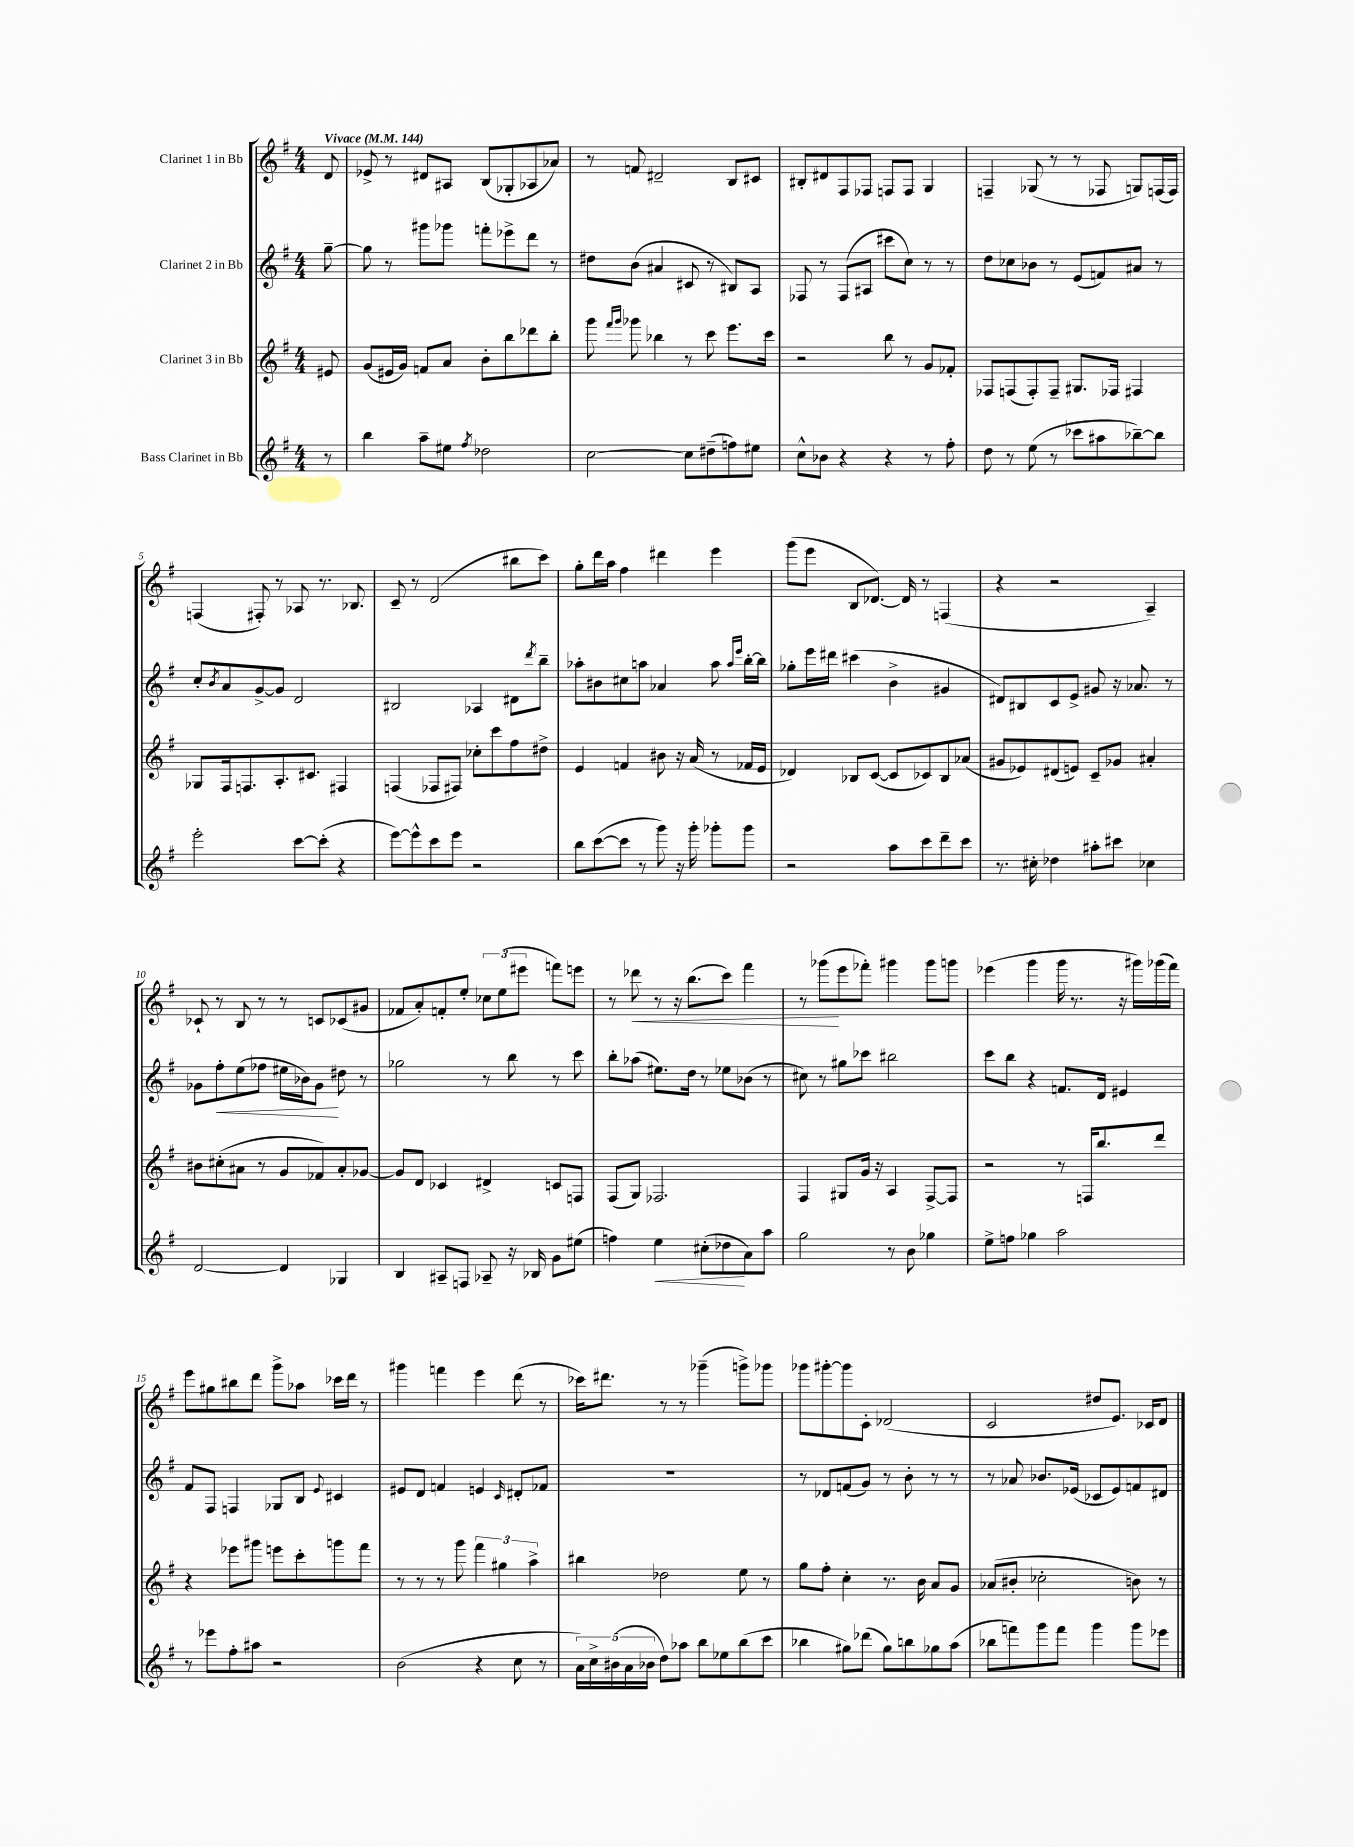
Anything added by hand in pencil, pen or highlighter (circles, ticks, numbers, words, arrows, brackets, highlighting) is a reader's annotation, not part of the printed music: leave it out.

**kern	**kern	**kern	**kern
*staff4	*staff3	*staff2	*staff1
*clefG2	*clefG2	*clefG2	*clefG2
*k[f#]	*k[f#]	*k[f#]	*k[f#]
*M4/4	*M4/4	*M4/4	*M4/4
*MM144	*MM144	*MM144	*MM144
8r	8e#/	[8gg~\	8d/
=	=	=	=
4bb\	(8g/L	8gg\]	8e-^/
.	16e#/L	8r	8r
.	16g/JJ)	.	.
8aa~\L	8f/L	8ggg#\L	8d#/L
8ee#\J	8a/J	8ggg-\J	8A#/J
8qff#/	.	.	.
2dd-\	8b'\L	8fff'\L	(8B/L
.	8bb\	8eee-^\	8G-'/
.	8ddd-\	8ddd\J	8A-/
.	8bb'\J	8r	8a-/J)
=	=	=	=
[2cc\	8ggg\	8dd#\L	8r
.	16qqfff#/LL	.	.
.	16qqggg/JJ	.	.
.	8ggg-\	(8b\J	8f/
.	4bb-\	4a#/	2d#~/
8cc\]L	8r	8c#/	.
(8dd#~\	8ccc\	8r	.
8ff\)	8.eee\L	8B#/L)	8B/L
8ee#\J	.	8A/J	8c#/J
.	16ccc\Jk	.	.
=	=	=	=
8cc^^\L	2r	8F-/	8B#'/L
8b-\J	.	8r	8d#/
4r	.	(8F-/L	8F#/
.	.	8A#/J	8F-/J
4r	8bb\	8ccc#\L	8F/L
.	8r	8cc\J)	8F/J
8r	8g/L	8r	4G/
8ff#'\	8f-'/J	8r	.
=	=	=	=
8dd\	8F-/L	8dd\L	4F~/
8r	(8F/	8cc-\	.
(8ee\	8F'/)	8b-\J	(8G-/
8r	8F~/J	8r	8r
8ccc-\L	8.G#/L	(8e/L	8r
8aa#\	.	8f/)	8F-/
.	16F-/Jk	.	.
[8bb-~\)	4F#/	8a#/J	8G/L)
8bb-\]J	.	8r	(16F/L
.	.	.	16F/JJ)
=	=	=	=
2eee'\	8G-/L	8cc'/L	(4F/
.	.	8qb/	.
.	16F#/k	8a/	.
.	8.F/	.	.
.	.	[8g^/	8F#'/)
.	8.A'/	8g/]J	8r
[8ccc\L	.	2d/	8A-/
.	8.c#/J	.	.
(8ccc'\]J	.	.	8.r
4r	4F#/	.	.
.	.	.	8.B-/
=	=	=	=
[8eee\L)	(4F/	2B#/	8c~/
8eee^^\]	.	.	8r
8ccc\	8F-/L	.	(2d/
8eee\J	8F#/J)	.	.
2r	8cc-'\L	4A-/	.
.	8ccc\	.	.
.	8ff#\	8d#\L	8bb#\L
.	.	8qddd/	.
.	8dd#^\J	8bb~\J	8ccc\J)
=	=	=	=
8bb\L	4e/	8aa-'\L	8gg'\L
([8ccc\	.	8b#\	16ddd\L
.	.	.	16aa\JJ
8ccc\]J	4f/	8cc#\	4ff#\
8r	.	8aa\J	.
8ggg\)	8b#\	4a-/	4ddd#\
16r	16r	.	.
16ggg'\	(16a/	.	.
8ggg-'\L	8r	8aa\	4eee\
.	.	16qqaa/LL	.
.	.	16qqeee/JJ	.
8ggg-\J	16f-/LL	[16bb'\LL	.
.	16e/JJ	16bb\]JJ	.
=	=	=	=
2r	4d-/)	8gg-'\L	(8ggg\L
.	.	16eee\L	8eee\J
.	.	16ddd#\JJ	.
.	8B-/L	(4ccc#\	8B/L
.	([8c/J	.	[8.d-/J)
8aa\L	8c/]L	4b^\	.
.	.	.	16d-/]
8ccc\	8c-/)	.	8r
8ddd~\	8B-/	4g#/	(4F/
8ccc\J	(8a-/J	.	.
=	=	=	=
8.r	8g#/L	8d#/L)	4r
.	8e-/)	8B#/	.
16cc#'\	.	.	.
4dd-\	(8d#/	8c/	2r
.	8e/J)	8e^/J	.
8aa#'\L	8c~/L	8g#/	.
8ccc#\J	8g-/J	16r	.
.	.	8.a-/	.
4cc-\	4a#'/	.	4A~/)
.	.	8r	.
=	=	=	=
[2d/	8b#\L	8g-\L	8c-`/
.	(8cc#'\	8ff#'\	8r
.	8a#\J	(8ee\	8B/
.	8r	8ff-\J	8r
4d/]	8g/L	16ee#\LL	8r
.	.	16b-\J)	.
.	8f-/)	8g-\J	8c/L
4G-/	8a#'/	8dd#\	(8c-/
.	[8g-/J	8r	8g#/J
=	=	=	=
4B/	8g-/]L	2gg-\	8f-/L
.	8d/J	.	8a'/)
8A#~/L	4c-/	.	8f'/
8F/J	.	.	8ee'/J
8A-~/	4d#^/	8r	12cc-\L
.	.	.	(12ee\
16r	.	8bb\	.
.	.	.	12eee#\J
16B-/	.	.	.
8g\L	8c/L	8r	8fff\L)
(8ee#\J	8F/J	8ccc\	8eee\J
=	=	=	=
4ff\)	(8F#/L	8bb'\L	8r
.	8G/J)	(8aa-\J	8ddd-\
4ee\	2.F-/	8.ee#\L)	8r
.	.	.	16r
.	.	16dd\Jk	(8.bb\L
(8cc#'\L	.	8r	.
8dd-\	.	8ee-\L	8ccc\J)
8a\)	.	(8b-\J	4fff#\
8aa\J	.	8r	.
=	=	=	=
2gg\	4F#/	8cc#\)	8r
.	.	8r	(8ggg-\L
.	8G#/L	8gg#\L	8eee\
.	16g/Jk	8ccc-\J	8fff-'\J)
.	16r	.	.
8r	4A/	2bb#\	4ggg#\
8b\	.	.	.
4gg-\	[8F#^/L	.	8ggg#\L
.	8F#/]J	.	8ggg\J
=	=	=	=
8ee^\L	2r	8ccc\L	(4eee-\
8ff\J	.	8bb\J	.
4gg-\	.	4r	4ggg\
2aa\	8r	8.f/L	16ggg\
.	.	.	8.r
.	16F/LK	.	.
.	8.bb/	16d/Jk	.
.	.	4e#/	16r
.	.	.	16ggg#\LL)
.	8ddd/J	.	(16ggg-\
.	.	.	16fff#\JJ)
=	=	=	=
8r	4r	8f#/L	8eee\L
8eee-\L	.	8F#/J	8gg#\
8ff#'\	8eee-\L	4F/	8bb#\
8aa#\J	8ggg#\J	.	8ddd\J
2r	8eee\L	8G-/L	8ggg^\L
.	8ccc'\	8B/J	8aa-\J
.	.	8qqe/	.
.	8ggg\	4c#/	16ccc-\LL
.	.	.	16ddd\JJ
.	8fff#\J	.	8r
=	=	=	=
(2b\	8r	8e#/L	4ggg#\
.	8r	8d/J	.
.	8r	4f/	4fff\
.	8ggg\	.	.
4r	6fff#\	4e/	4eee\
.	6gg#\	.	.
.	.	16qqc/	.
8cc\	.	8d#'/L	(8ddd\
.	6aa^\	.	.
8r	.	8f-/J	8r
=	=	=	=
20a\LL)	4bb#\	1r	16ccc-\LK)
20cc^\	.	.	.
.	.	.	8.ddd#\J
(20b#\	.	.	.
20a\	.	.	.
20b-\JJ	.	.	.
8dd\L)	2dd-\	.	8r
8aa-\J	.	.	8r
8bb\L	.	.	(4ggg-~\
8ee-\	.	.	.
(8bb\	8ee\	.	8ggg^\L)
8ccc\J	8r	.	8ggg-\J
=	=	=	=
4bb-\	8gg\L	8r	8ggg-\L
.	8ff#'\J	8d-/L	[8ggg#'\
8gg#\L)	4cc'\	(8f/	8ggg#\]
(8ddd-\J	.	8g/J)	8c'\J
8gg#\L)	8.r	8r	(2d-/
8bb\	.	8b'\	.
.	16b\	.	.
8gg-\	8a/L	8r	.
(8aa\J	8g/J	8r	.
=	=	=	=
8bb-\L	(8a-/L	8r	2c/
8fff\)	8b#'/J	8a-/	.
8ggg\	2cc-'\	8.b-/L	.
8fff\J	.	.	.
.	.	(16e-/Jk	.
4ggg\	.	8c-/L	8dd#/L
.	.	8e-/)	8.e/J)
8ggg\L	8b\)	8f/	.
.	.	.	16c-/LK
8eee-\J	8r	8d#/J	8d/J
==	==	==	==
*-	*-	*-	*-
